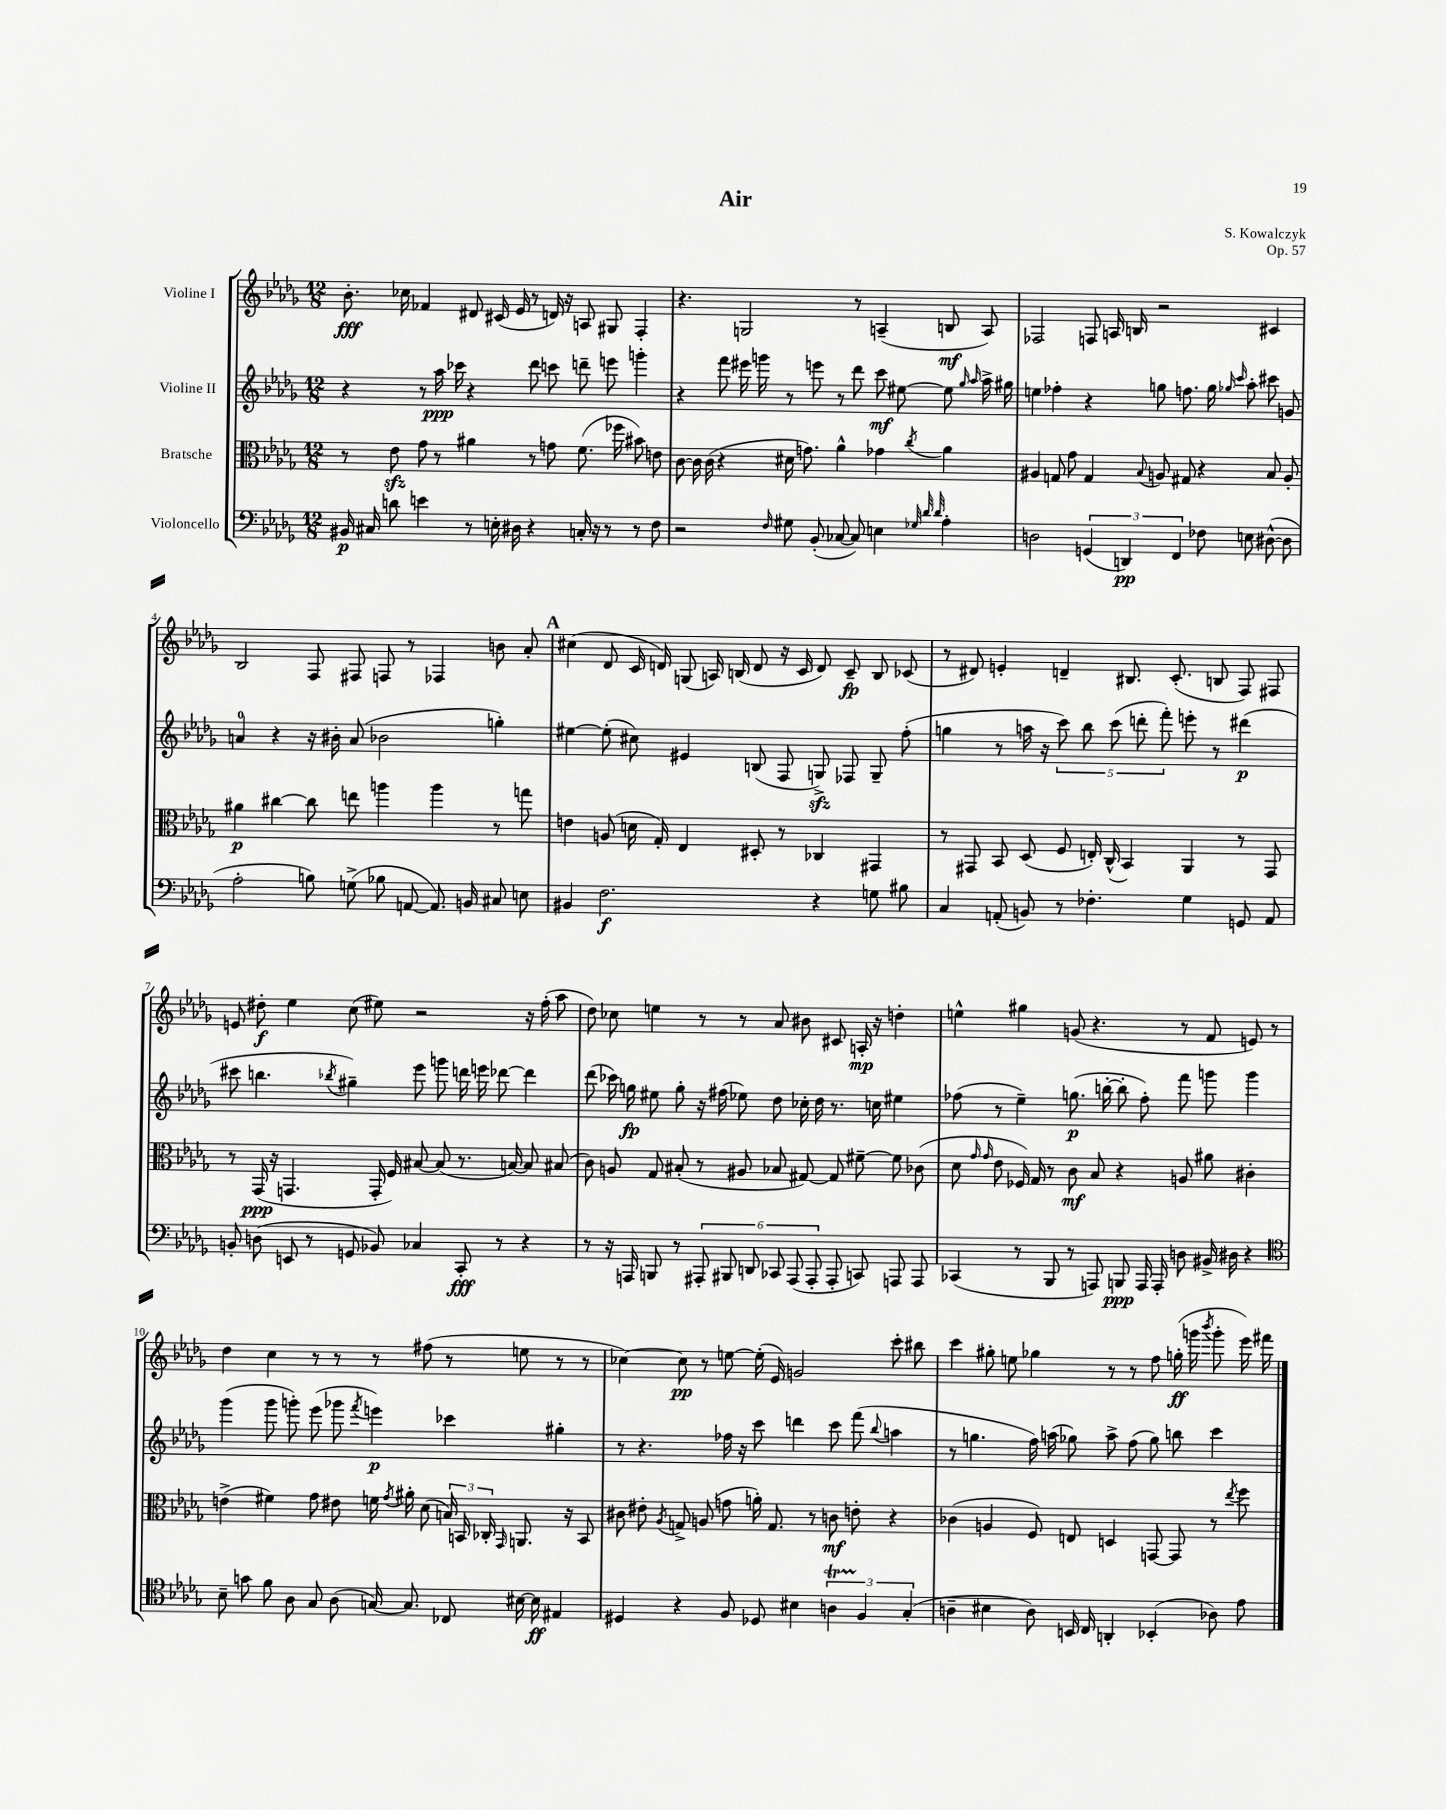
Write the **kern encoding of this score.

**kern	**kern	**kern	**kern
*staff4	*staff3	*staff2	*staff1
*clefF4	*clefC3	*clefG2	*clefG2
*k[b-e-a-d-g-]	*k[b-e-a-d-g-]	*k[b-e-a-d-g-]	*k[b-e-a-d-g-]
*M12/8	*M12/8	*M12/8	*M12/8
16BB#/	8r	4r	8.b-'\
16C#/	.	.	.
8d\	8e-\	.	.
.	.	.	16cc-\
4e\	8g-\	8r	4f-/
.	8r	16aa-\	.
.	.	16ccc-\	.
8r	4a#\	4r	8d#/
16E'\	.	.	(16c#/
16D#\	.	.	16e-/
4r	8r	8ddd-\	8r
.	8g\	8ccc\	16d/)
.	.	.	16r
16C'/	(8.f\	8ddd~\	8A/
16r	.	.	.
8r	.	8eee\	8G#/
.	16ff-\	.	.
8r	8b#\)	4ggg'\	4F'/
8F\	8e\	.	.
=	=	=	=
2r	[8c\	4r	4.r
.	16c\]	.	.
.	(16c\	.	.
.	4r	8fff\	.
.	.	16eee#\	2G/
.	.	16ggg\	.
16qqF/	.	.	.
8G#\	16d#\	8r	.
.	8.g\)	.	.
(8BB-'/	.	8eee\	.
[8C-/	4a-^^\	8r	.
8C-/])	.	8ddd-\	8r
4E\	4g-\	8ccc\	(4A~/
.	.	[8ee#\	.
32qqG-/	.	.	.
32qqd-/	.	.	.
32qqd-/	8qcc/	.	.
4A-'\	4a-\	8ee#\]	8B/
.	.	16qqgg-/	.
.	.	16qqaa-/	.
.	.	16aa-^\	8A/)
.	.	16gg#\	.
=	=	=	=
2D\	4A#/	4ee\	2F-/
.	8G/	4ff-'\	.
.	8g-\	.	.
(6GG/	4G/	4r	8F/
.	.	.	16A/
6DD/)	.	.	.
.	.	.	16B/
.	8qqB-/	.	.
.	8A/	8gg\	2r
6FF/	.	.	.
.	8G#/	8.ff\	.
8F-\	4r	.	.
.	.	16gg\	.
.	.	16qqgg-/	.
.	.	16qqccc/	.
8E\	.	8aa-'\	.
([8D#^^\	8B-/	8ccc#\	4c#/
8D#\]	8A'/	8g/	.
=	=	=	=
2A-'\	4a#\	4a/	2B-/
.	[4cc#\	4r	.
8B\)	8cc#\]	16r	8F/
.	.	16b#'\	.
(8G^\	8ee\	(8a/	8F#/
8B-\	4aa\	2b-\	8F/
[8AA/	.	.	8r
8.AA/])	4aa\	.	4F-/
16BB/	.	.	.
8C#/	8r	4gg'\)	8b\
8E\	8gg\	.	8a-'/
=	=	=	=
4BB#/	4e\	[4ee#\	(4cc#\
2.F\	(8A/	(8ee#'\]	8d-/
.	16d\	8cc#\)	16c/
.	16G-'/)	.	16d/)
.	4E-/	4e#/	(8G/
.	.	.	16A/)
.	.	.	(16B/
.	8D#'/	(8B/	8d/
.	8r	8F/	16r
.	.	.	16c/
4r	4C-/	8G^/)	8d/)
.	.	8F-/	8c~/
8G\	4GG#/	8G~/	8B/
8B#\	.	(8ff'\	(8c-/
=	=	=	=
4C/	8r	4gg\	8r
.	8GG#/	.	8d#/)
(8AA'/	8BB-/	8r	4e'/
8BB/)	(8D-/	16aa\	.
.	.	16r	.
8r	8F/	10ccc\)	4d~/
.	.	10bb-\	.
4.F-'\	16E'/)	.	.
.	(16C^^/	.	.
.	.	(10ccc\	.
.	4BB-/)	.	8.B#/
.	.	10ddd'\	.
.	.	10fff'\)	.
.	.	.	(8.c'/
4G-\	4AA-/	8eee'\	.
.	.	8r	8B/
8GG/	8r	(4ddd#\	8F/)
8AA/	8GG#/	.	8F#/
=	=	=	=
8BB'/	8r	8ccc#\	8e/
(8D\	(16GG-/	4.bb\	8dd#'\
.	16r	.	.
8EE/	4.GG/	.	4ee-\
8r	.	.	.
.	.	8qbb-/	.
8GG/	.	4gg#~\)	(8cc\
8BB-/)	16GG'/	.	8ee#\)
.	16F/)	.	.
4C-/	[8B#/	8eee-\	2r
.	(8B#/]	8ggg\	.
8CC'/	8.r	16ddd\	.
.	.	16eee\	.
8r	.	[8ddd-\	.
.	[16B/)	.	.
4r	8B/]	4ddd-\]	16r
.	.	.	(16ff'\
.	(8B#/	.	8aa-\
=	=	=	=
8r	8c\)	(8ddd-\	8dd-\)
16r	8A/	16ccc-\)	8cc-\
16AAA/	.	16gg\	.
8BBB/	8G-/	8ee#\	4ee\
8r	(8B#'/	8gg'\	.
12AAA#'/	8r	16r	8r
.	.	(16ff#\	.
12BBB#/	.	.	.
.	8A#/	8ee-\)	8r
12DD/	.	.	.
12CC-/	8B-/	8dd-\	8a-/
(12AAA#/	.	.	.
.	[8G#/)	16cc-'\	8b#\
12AAA#'/	.	.	.
.	.	16dd-\	.
8AAA#'/	8G#/]	8.r	8c#/
8CC/)	[8f#~\	.	16A'/
.	.	16cc\	16r
8AAA/	8f#\]	4ee#\	4dd'\
8AAA/	(8c-\	.	.
=	=	=	=
(4CC-/	8d-\	(8ff-\	4ee^^\
.	16qqg-/	.	.
.	16qqg-/	.	.
.	8e-\	8r	.
8r	16F-/)	4ee-~\)	4gg#\
.	16G-/	.	.
8BBB-/	8r	.	.
8r	8c\	(8.gg\	(8g/
8AAA/)	8B-/	.	4.r
.	.	[16bb'\	.
8BBB/	4r	8bb'\]	.
16AAA/	.	8ff-'\)	.
16AAA'/	.	.	.
8D\	8A/	8fff\	8r
16BB#^/	8a#\	8ggg\	8f/
16D#\	.	.	.
4r	4c#'\	4ggg\	8e/)
.	.	.	8r
=	=	=	=
*clefC4	*	*	*
8B-~\	(4e^\	(4ggg-\	4dd-\
8g\	.	.	.
8f\	4f#\)	8ggg-\	4cc\
8A-\	.	8ggg'\)	.
8G-/	8g-\	(8eee-\	8r
(8A-\	8e#\	8ggg-\	8r
.	.	8qfff/	.
[16G/)	16f\	4eee\)	8r
.	8qg-/	.	.
8.G/]	16a#'\	.	.
.	(8d-\	.	(8ff#\
8C-/	24B/)	4ccc-\	8r
.	24BB/	.	.
.	24C-'/	.	.
.	16qqGG-/	.	.
[16B#\	8.AA/	.	8ee\
16B#\]	.	.	.
4E#/	.	4gg#'\	8r
.	16r	.	.
.	8BB/	.	8r
=	=	=	=
4D#/	8c#\	8r	[4cc-\)
.	8e#'\	4.r	.
.	8qA-/	.	.
4r	8G^/	.	8cc-\]
.	(8A/	.	8r
8F/	8g\	16ff-\	[8ee\
.	.	16r	.
8D-/	16a'\)	8ccc\	(16ee'\]
.	8.G/	.	16e-/)
4B#\	.	4ddd\	2g/
.	8r	.	.
6A\	8c\	8ccc\	.
.	8e'\	(8fff\	.
6F/	.	.	.
.	.	8qqbb-/	.
.	4r	4aa\	8ccc'\
(6G-'/	.	.	.
.	.	.	8bb#\
=	=	=	=
4A~\	(4c-\	8r	4ccc\
.	.	4.gg\	.
4B#\	4A/	.	8gg#'\
.	.	.	8ee\
8A\)	8F/)	16ff\)	4gg-\
.	.	(16aa\	.
16BB/	8E/	8gg-\)	.
16C/	.	.	.
4AA'/	4D/	8aa^\	8r
.	.	(8ff\	8r
(4BB-'/	[8GG/	8gg-\)	8ff\
.	8GG/]	8bb\	(16gg'\
.	.	.	16ggg\
.	.	.	8qbbb-/
8A-\)	8r	4ccc\	8ggg'\
.	8qee-/	.	.
8e-\	8ff\	.	16eee-\)
.	.	.	16fff#\
==	==	==	==
*-	*-	*-	*-
